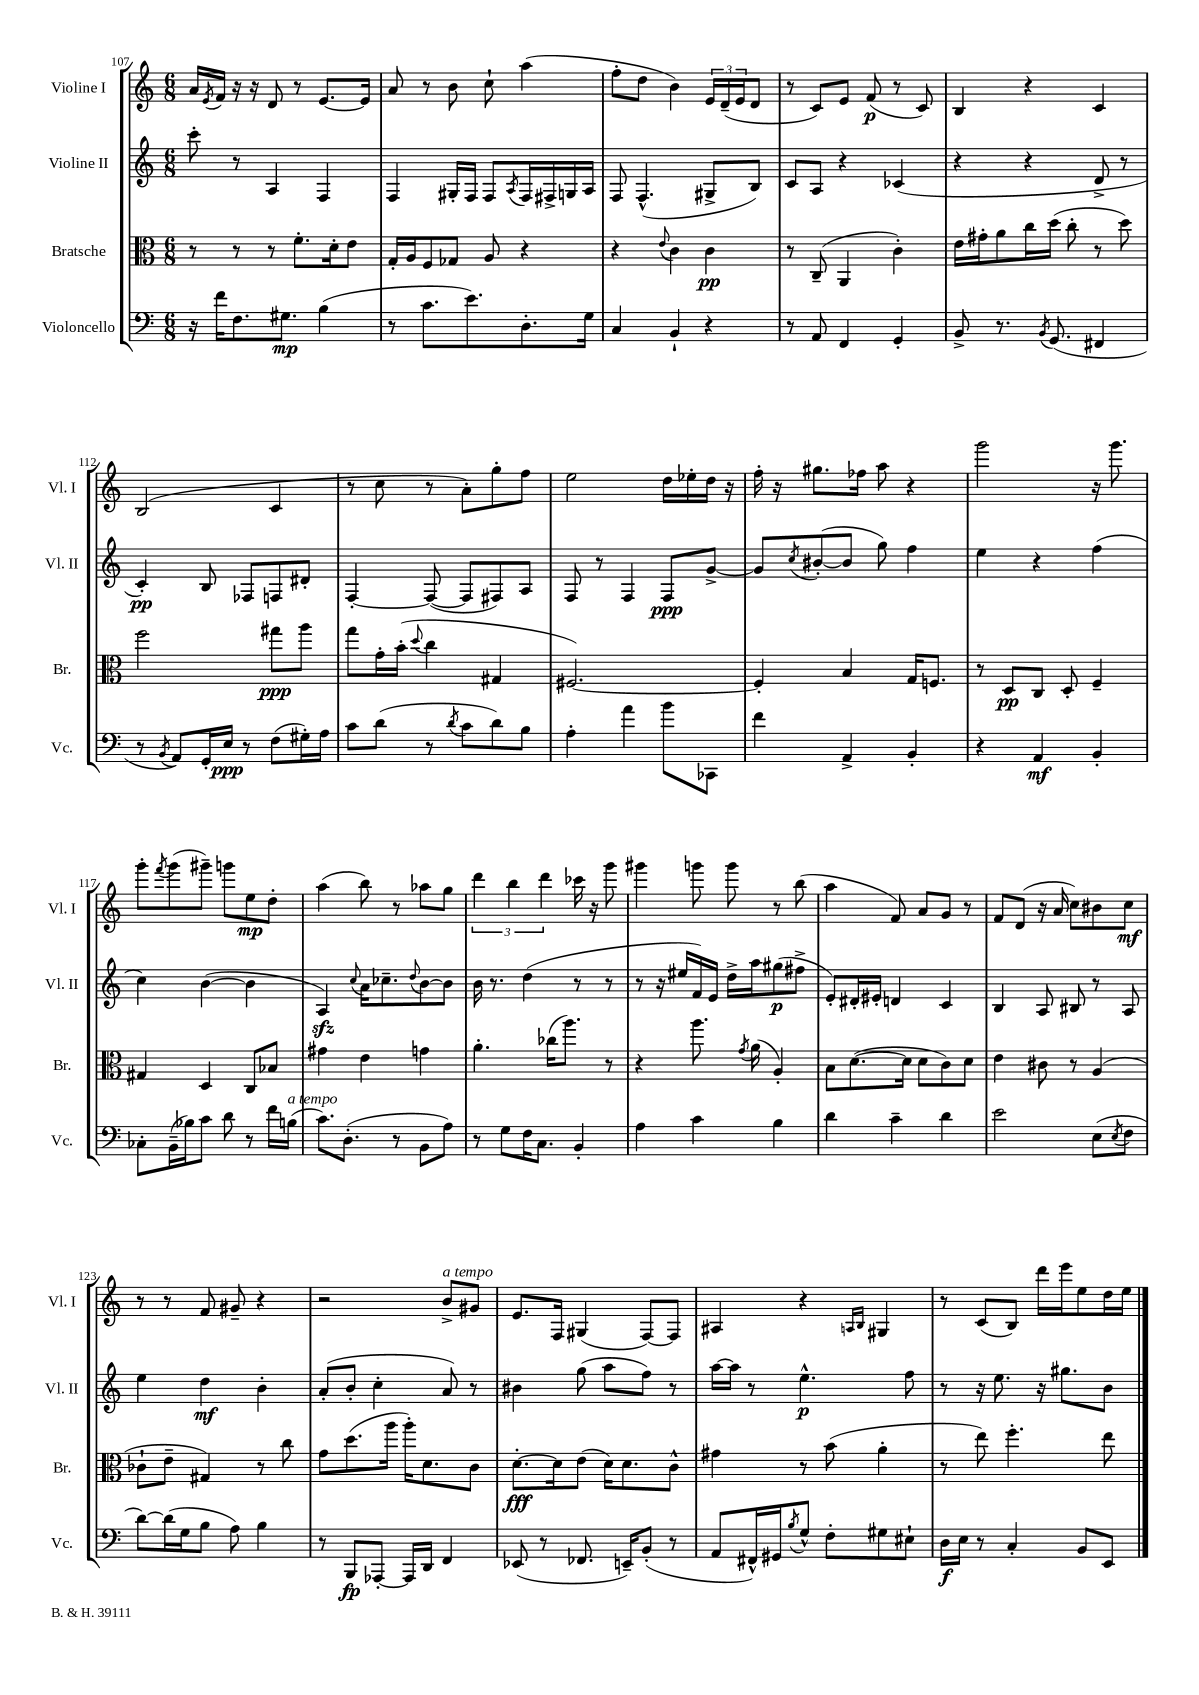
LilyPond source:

<<
\new StaffGroup <<
\new Staff = "s0" \with { instrumentName = "Violine I" shortInstrumentName = "Vl. I" } {
    \clef treble \key c \major \numericTimeSignature \time 6/8
    a'16 \acciaccatura { e'8 } f'16 r16 r16 d'8 r8 e'8.~ e'16 |
    a'8 r8 b'8 c''8-! a''4( |
    f''8-. d''8 b'4) \tuplet 3/2 { e'16 d'16--( e'16 } d'8 |
    r8 c'8) e'8 f'8\p( r8 c'8) |
    b4 r4 c'4 |
    b2( c'4 |
    r8 c''8 r8 a'8-.) g''8-. f''8 |
    e''2 d''16 ees''16-. d''16 r16 |
    f''16-. r16 gis''8. fes''16 a''8 r4 |
    g'''2 r16 g'''8. |
    g'''8-. \acciaccatura { f'''8 } g'''8( gis'''8--) g'''8 e''8\mp d''8-. |
    a''4( b''8) r8 aes''8 g''8 |
    \tuplet 3/2 { d'''4 b''4 d'''4 } ces'''16 r16 g'''8 |
    gis'''4 g'''8 g'''8 r8 b''8( |
    a''4 f'8) a'8 g'8 r8 |
    f'8 d'8( r16 a'16 c''8) bis'8 c''8\mf |
    r8 r8 f'8 gis'8-- r4 |
    r2 b'8->^\markup { \italic "a tempo" } gis'8 |
    e'8. f16 gis4( f8~) f8 |
    ais4 r4 \grace { a16 b16 } gis4 |
    r8 c'8( b8) d'''16 e'''16 e''8 d''16 e''16 \bar "|." |
}
\new Staff = "s1" \with { instrumentName = "Violine II" shortInstrumentName = "Vl. II" } {
    \clef treble \key c \major \numericTimeSignature \time 6/8
    c'''8-. r8 a4 f4 |
    f4 gis16-. f16 f8 \acciaccatura { a8 } f16 fis16-> g16 a16 |
    f8 f4.-^( gis8-> b8) |
    c'8 a8 r4 ces'4( |
    r4 r4 d'8-> r8 |
    c'4-.\pp) b8 fes8 f8 dis'8-. |
    f4~-. f8~( f8 fis8) a8 |
    f8 r8 f4 f8\ppp g'8~-> |
    g'8 \acciaccatura { c''8 } bis'8~-.( bis'8 g''8) f''4 |
    e''4 r4 f''4( |
    c''4) b'4~( b'4 |
    a4\sfz) \appoggiatura { c''8 } a'16 ces''8.-- \appoggiatura { d''8 } b'8~ b'8 |
    b'16 r8. d''4( r8 r8 |
    r8 r16 eis''16 f'16) e'16 d''16-> a''16 gis''8\p( fis''8-> |
    e'8-.) dis'16-. eis'16-. d'4 c'4 |
    b4 a8 bis8 r8 a8 |
    e''4 d''4\mf b'4-. |
    a'8-.( b'8-. c''4-. a'8) r8 |
    bis'4 g''8( a''8 f''8) r8 |
    a''16~ a''16 r8 e''4.-^\p f''8 |
    r8 r16 e''8. r16 gis''8. b'8 \bar "|." |
}
\new Staff = "s2" \with { instrumentName = "Bratsche" shortInstrumentName = "Br." } {
    \clef alto \key c \major \numericTimeSignature \time 6/8
    r8 r8 r8 f'8.-. d'16-. e'8 |
    g16-. a16 f8 ges8 a8 r4 |
    r4 \appoggiatura { e'8 } c'4 c'4\pp |
    r8 c8--( a,4 c'4-.) |
    e'16 gis'16-. a'8 c''16 d''16( c''8-. r8 d''8) |
    f''2 gis''8\ppp a''8 |
    g''8 g'16-. b'16-.( \appoggiatura { d''8 } c''4 gis4 |
    fis2.~) |
    fis4-. b4 g16 f8. |
    r8 d8\pp c8 d8-. f4-- |
    gis4 d4 c8 bes8 |
    gis'4 e'4 g'4 |
    a'4.-. ces''16( a''8.) r8 |
    r4 a''8. \acciaccatura { g'8 } a'16( a4-.) |
    b8 d'8.~( d'16 d'8 c'8) d'8 |
    e'4 cis'8 r8 a4( |
    ces'8-! e'8-- gis4) r8 c''8 |
    g'8 d''8.( a''16 a''16-.) d'8. c'8 |
    d'8.~-.\fff d'16 e'8( d'16) d'8. c'8-^ |
    gis'4 r8 b'8( a'4-. |
    r8 e''8) f''4.-. e''8 \bar "|." |
}
\new Staff = "s3" \with { instrumentName = "Violoncello" shortInstrumentName = "Vc." } {
    \clef bass \key c \major \numericTimeSignature \time 6/8
    r16 f'16 f8. gis8.\mp b4( |
    r8 c'8. e'8.) d8.-. g16 |
    c4 b,4-! r4 |
    r8 a,8 f,4 g,4-. |
    b,8-> r8. \acciaccatura { b,8 } g,8.( fis,4 |
    r8 \acciaccatura { b,8 } a,8) g,16-. e16\ppp r8 f8( gis16-.) a16 |
    c'8 d'8( r8 \acciaccatura { d'8 } c'8 d'8) b8 |
    a4-. a'4 b'8 ces,8 |
    f'4 a,4-> b,4-. |
    r4 a,4\mf b,4-. |
    ces8-. b,16--( bes16) c'8 d'8 r8 f'16 b16^\markup { \italic "a tempo" }( |
    c'8.) d8.-.( r8 b,8 a8) |
    r8 g8 f16 c8. b,4-. |
    a4 c'4 b4 |
    d'4 c'4-- d'4 |
    e'2 e8( \acciaccatura { e8 } f8 |
    d'8~) d'16( g16 b8 a8) b4 |
    r8 b,,8\fp aes,,8~-. aes,,16 d,16 f,4 |
    ees,8( r8 fes,8. e,16--) b,8-.( r8 |
    a,8 fis,16-^) gis,16 \acciaccatura { b8 } g8-^ f8-. gis8 eis8-! |
    d16\f e16 r8 c4-. b,8 e,8 \bar "|." |
}
>>
>>
\layout { \context { \Score currentBarNumber = #107 } }
